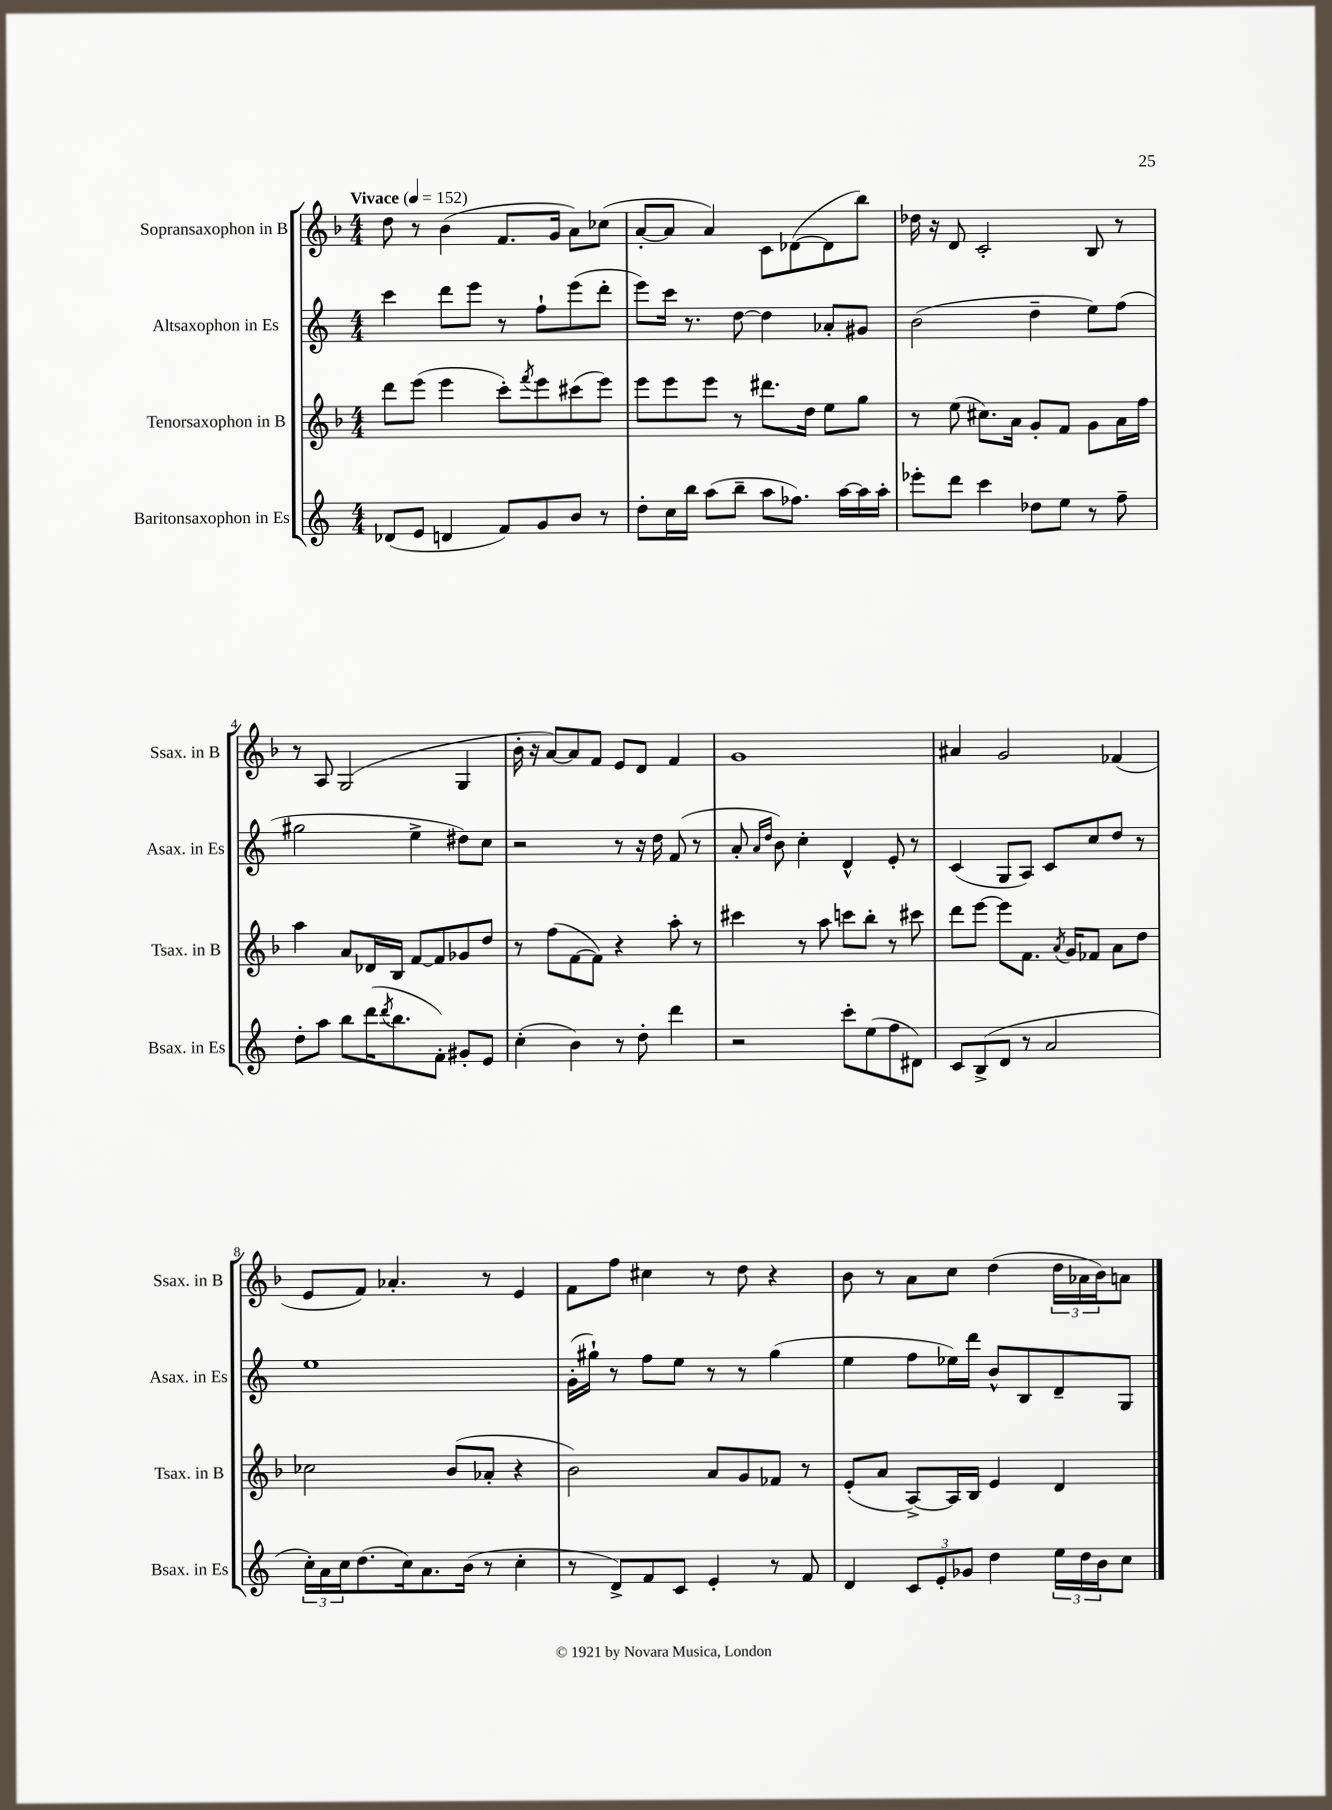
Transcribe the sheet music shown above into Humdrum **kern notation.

**kern	**kern	**kern	**kern
*part4	*part3	*part2	*part1
*staff4	*staff3	*staff2	*staff1
*I"Baritonsaxophon in Es	*I"Tenorsaxophon in B	*I"Altsaxophon in Es	*I"Sopransaxophon in B
*I'Bsax. in Es	*I'Tsax. in B	*I'Asax. in Es	*I'Ssax. in B
*clefG2	*clefG2	*clefG2	*clefG2
*k[]	*k[b-]	*k[]	*k[b-]
*M4/4	*M4/4	*M4/4	*M4/4
*MM152	*MM152	*MM152	*MM152
=1	=1	=1	=1
!	!	!	!LO:TX:a:B:t=Vivace
(8d-X/L	8ddd\L	4ccc\	8dd\
8e/J	(8eee\J	.	8r
4dn/	4eee\	8ddd\L	(4b-\
.	.	8eee\J	.
8f/L)	8ccc'\L)	8r	8.f/L
.	8qfff/	.	.
8g/	8eee\	8ff`\L	.
.	.	.	16g/Jk
8b/J	(8ccc#X\	(8eee\	8a\L)
8r	8eee\J)	8ddd'\J	(8cc-X\J
=2	=2	=2	=2
8dd'\L	8eee\L	8eee\L)	[8a'/L
16cc\L	8eee\	16ccc\Jk	8a/J]
16bb\JJ	.	8.r	.
(8aa\L	8eee\J	.	4a/)
8bb~\J	8r	[8dd\	.
8aa\L	8.ddd#X\L	4dd\]	8c\L
8.ff-X\J)	.	.	([8d-X\
.	16dd\Jk	.	.
.	8ee\L	8a-X'/L	8d-\]
[16aa\LL	.	.	.
16aa\]	8gg\J	8g#X/J	8bb-\J)
16aa'\JJ	.	.	.
=3	=3	=3	=3
8eee-X'\L	8r	(2b\	16dd-X\
.	.	.	16r
8ddd\J	(8ee\	.	8d/
4ccc\	8.cc#X\L)	.	2c'/
.	16a\Jk	.	.
8dd-X\L	8g'/L	4dd~\	.
8ee\J	8f/J	.	.
8r	8g\L	8ee\L)	8B-/
8ff~\	16a\L	(8ff\J	8r
.	16ff\JJ	.	.
!!LO:LB:g=z
=4	=4	=4	=4
8dd'\L	4aa\	2gg#X\	8r
8aa\J	.	.	8A/
8bb\L	8a/L	.	(2G/
(16ddd\K	16d-X/L	.	.
8qddd/	.	.	.
8.bb\	16B-/JJ	.	.
.	[8f/L	4ee^\	.
8f'\J)	8f/]	.	.
8g#X'/L	8g-X/	8dd#X\L)	4G/
8e/J	8dd/J	8cc\J	.
=5	=5	=5	=5
(4cc'\	8r	2r	16b-'\
.	.	.	16r
.	(8ff\L	.	[8a/L)
4b\)	[8f\	.	8a/]
.	8f\J])	.	8f/J
8r	4r	8r	8e/L
8dd'\	.	16r	8d/J
.	.	16dd\	.
4ddd\	8aa'\	(8f/	4f/
.	8r	8r	.
=6	=6	=6	=6
2r	4ccc#X\	8a'/	1g
.	.	16qqa/LL	.
.	.	16qqdd/JJ	.
.	.	8b\)	.
.	8r	4cc'\	.
.	8aa\	.	.
8ccc'\L	8cccn\L	4d^^/	.
(8ee\	8bb-'\J	.	.
8ff\	8r	8e'/	.
8d#X\J)	8ccc#X\	8r	.
=7	=7	=7	=7
8c/L	8ddd\L	(4c/	4a#X/
(8B^/	[8eee\J	.	.
8d/J	8eee\L]	8G/L	2g/
8r	8.f\J	8A/J)	.
2a/	.	8c/L	.
.	8qa/	.	.
.	16g/KL	.	.
.	8f-X/J	8cc/	.
.	8a\L	8dd/J	(4f-X/
.	8dd\J	8r	.
!!LO:LB:g=z
=8	=8	=8	=8
24cc'\LL)	2cc-X\	1ee	8e/L
24a\	.	.	.
24cc\J	.	.	.
(8.dd\	.	.	8f/J)
.	.	.	4.a-X'/
16cc\k)	.	.	.
8.a\	.	.	.
.	(8b-/L	.	.
(16b\Jk	.	.	.
8r	8a-X'/J	.	8r
4cc'\	4r	.	4e/
=9	=9	=9	=9
8r	2b-\)	(16g'\LL	8f\L
.	.	16gg#X`\JJ)	.
8d^/L)	.	8r	8ff\J
8f/	.	8ff\L	4cc#X\
8c/J	.	8ee\J	.
4e'/	8a/L	8r	8r
.	8g/	8r	8dd\
8r	8f-X/J	(4gg#\	4r
8f/	8r	.	.
=10	=10	=10	=10
4d/	(8e'/L	4ee\	8b-\
.	8a/J	.	8r
12c/L	[8A^/L)	8ff\L	8a\L
12e'/	.	.	.
.	16A/L]	16ee-X\L)	8cc\J
12g-X/J	.	.	.
.	16B-/JJ	16ddd\JJ	.
4dd\	4e/	8b^^/L	(4dd\
.	.	8B/	.
24ee\LL	4d/	8d~/	24dd\LL
24dd\	.	.	24a-X\
24b\J	.	.	24b-\J)
8cc\J	.	8G/J	8an\J
==	==	==	==
*-	*-	*-	*-
